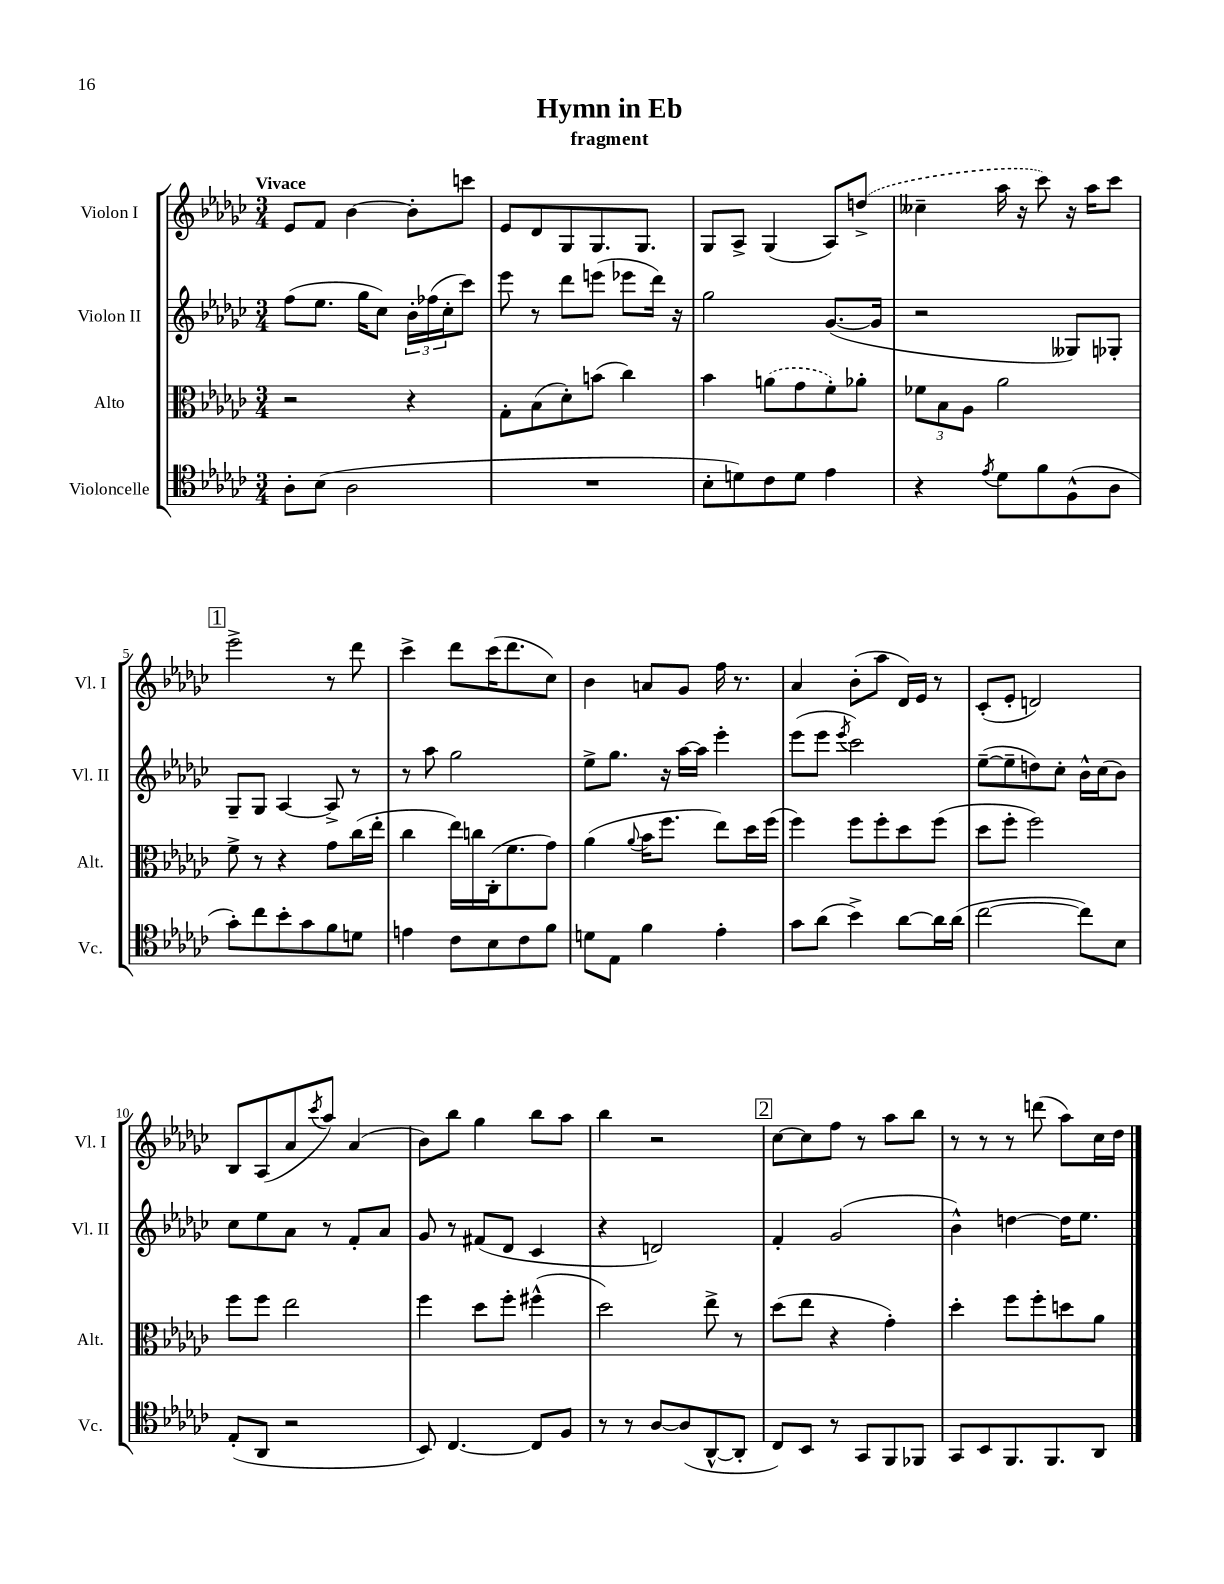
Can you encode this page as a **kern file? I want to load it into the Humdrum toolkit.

**kern	**kern	**kern	**kern
*staff4	*staff3	*staff2	*staff1
*clefC4	*clefC3	*clefG2	*clefG2
*k[b-e-a-d-g-c-]	*k[b-e-a-d-g-c-]	*k[b-e-a-d-g-c-]	*k[b-e-a-d-g-c-]
*M3/4	*M3/4	*M3/4	*M3/4
8A-'	2r	(8ff	8e-
(8B-	.	8.ee-	8f
2A-	.	.	[4b-
.	.	16gg-	.
.	.	8cc-)	.
.	4r	24b-'	8b-']
.	.	(24ff-	.
.	.	24cc-'	.
.	.	8ccc-)	8ccc
=	=	=	=
2.r	8G-'	8eee-	8e-
.	(8B-	8r	8d-
.	8d-')	8ddd-	8G-
.	(8b	(8eee	8.G-
.	4cc-)	8eee-	.
.	.	.	8.G-
.	.	16ddd-)	.
.	.	16r	.
=	=	=	=
8B-'	4b-	2gg-	8G-
8d)	.	.	8A-^
8c-	(8a	.	(4G-
8d	8g-	.	.
4e-	8f')	([8.g-	8A-)
.	8a-'	.	(8dd^
.	.	16g-]	.
=	=	=	=
4r	12f-	2r	4cc--~
.	12B-	.	.
.	12A-	.	.
8qe-	.	.	.
8d-	2a-	.	16aa-
.	.	.	16r
8f	.	.	8ccc-)
(8F^^	.	8G--)	16r
.	.	.	16aa-
8A-	.	8G-'	8ccc-
=	=	=	=
8g-')	8f^	8G-~	2eee-^
8cc-	8r	8G-	.
8b-'	4r	[4A-	.
8g-	.	.	.
8f	8g-	8A-^]	8r
8d	(16cc-	8r	8ddd-
.	16ee-'	.	.
=	=	=	=
4e	4cc-	8r	4ccc-^
.	.	8aa-	.
8c-	16ee-)	2gg-	8ddd-
.	16cc	.	.
8B-	(16C-'	.	(16ccc-
.	8.f	.	8.ddd-
8c-	.	.	.
8f	8g-)	.	8cc-)
=	=	=	=
8d	(4a-	8ee-^	4b-
8E-	.	8.gg-	.
.	8qqa-	.	.
4f	16b-	.	8a
.	8.ff	16r	.
.	.	[16aa-	8g-
.	.	16aa-]	.
4e-'	8ee-)	4eee-'	16ff
.	.	.	8.r
.	16dd-	.	.
.	(16ff	.	.
=	=	=	=
8g-	4ff)	(8eee-	4a-
(8a-	.	8eee-	.
.	.	8qeee-	.
4b-^)	8ff	2ccc-)	(8b-'
.	8ff'	.	8aa-
[8a-	8dd-	.	16d-)
.	.	.	16e-
16a-]	(8ff	.	8r
(16a-	.	.	.
=	=	=	=
[2cc-	8dd-	([8ee-~	(8c-'
.	8ff'	8ee-~]	8e-'
.	2ff)	8dd)	2d)
.	.	8cc-'	.
8cc-])	.	16b-^^	.
.	.	(16cc-	.
8B-	.	8b-)	.
=	=	=	=
(8E-'	8ff	8cc-	8B-
8AA-	8ff	8ee-	(8A-
2r	2ee-	8a-	8a-
.	.	.	8qccc-
.	.	8r	8aa-)
.	.	8f'	(4a-
.	.	8a-	.
=	=	=	=
8BB-)	4ff	8g-	8b-)
[4.C-	.	8r	8bb-
.	8dd-	(8f#	4gg-
.	8ff'	8d-	.
8C-]	(4ff#^^	4c-	8bb-
8F	.	.	8aa-
=	=	=	=
8r	2dd-)	4r	4bb-
8r	.	.	.
[8A-	.	2d)	2r
(8A-]	.	.	.
[8AA-^^	8ee-^	.	.
8AA-']	8r	.	.
=	=	=	=
8C-)	(8dd-	4f'	[8cc-
8BB-	8ee-	.	8cc-]
8r	4r	(2g-	8ff
8GG-	.	.	8r
8FF	4g-')	.	8aa-
8FF-	.	.	8bb-
=	=	=	=
8GG-	4dd-'	4b-^^)	8r
8BB-	.	.	8r
8.FF	8ff	[4dd	8r
.	8ff'	.	(8ddd
8.FF	.	.	.
.	8dd	16dd]	8aa-)
.	.	8.ee-	.
8AA-	8a-	.	16cc-
.	.	.	16dd-
==	==	==	==
*-	*-	*-	*-
